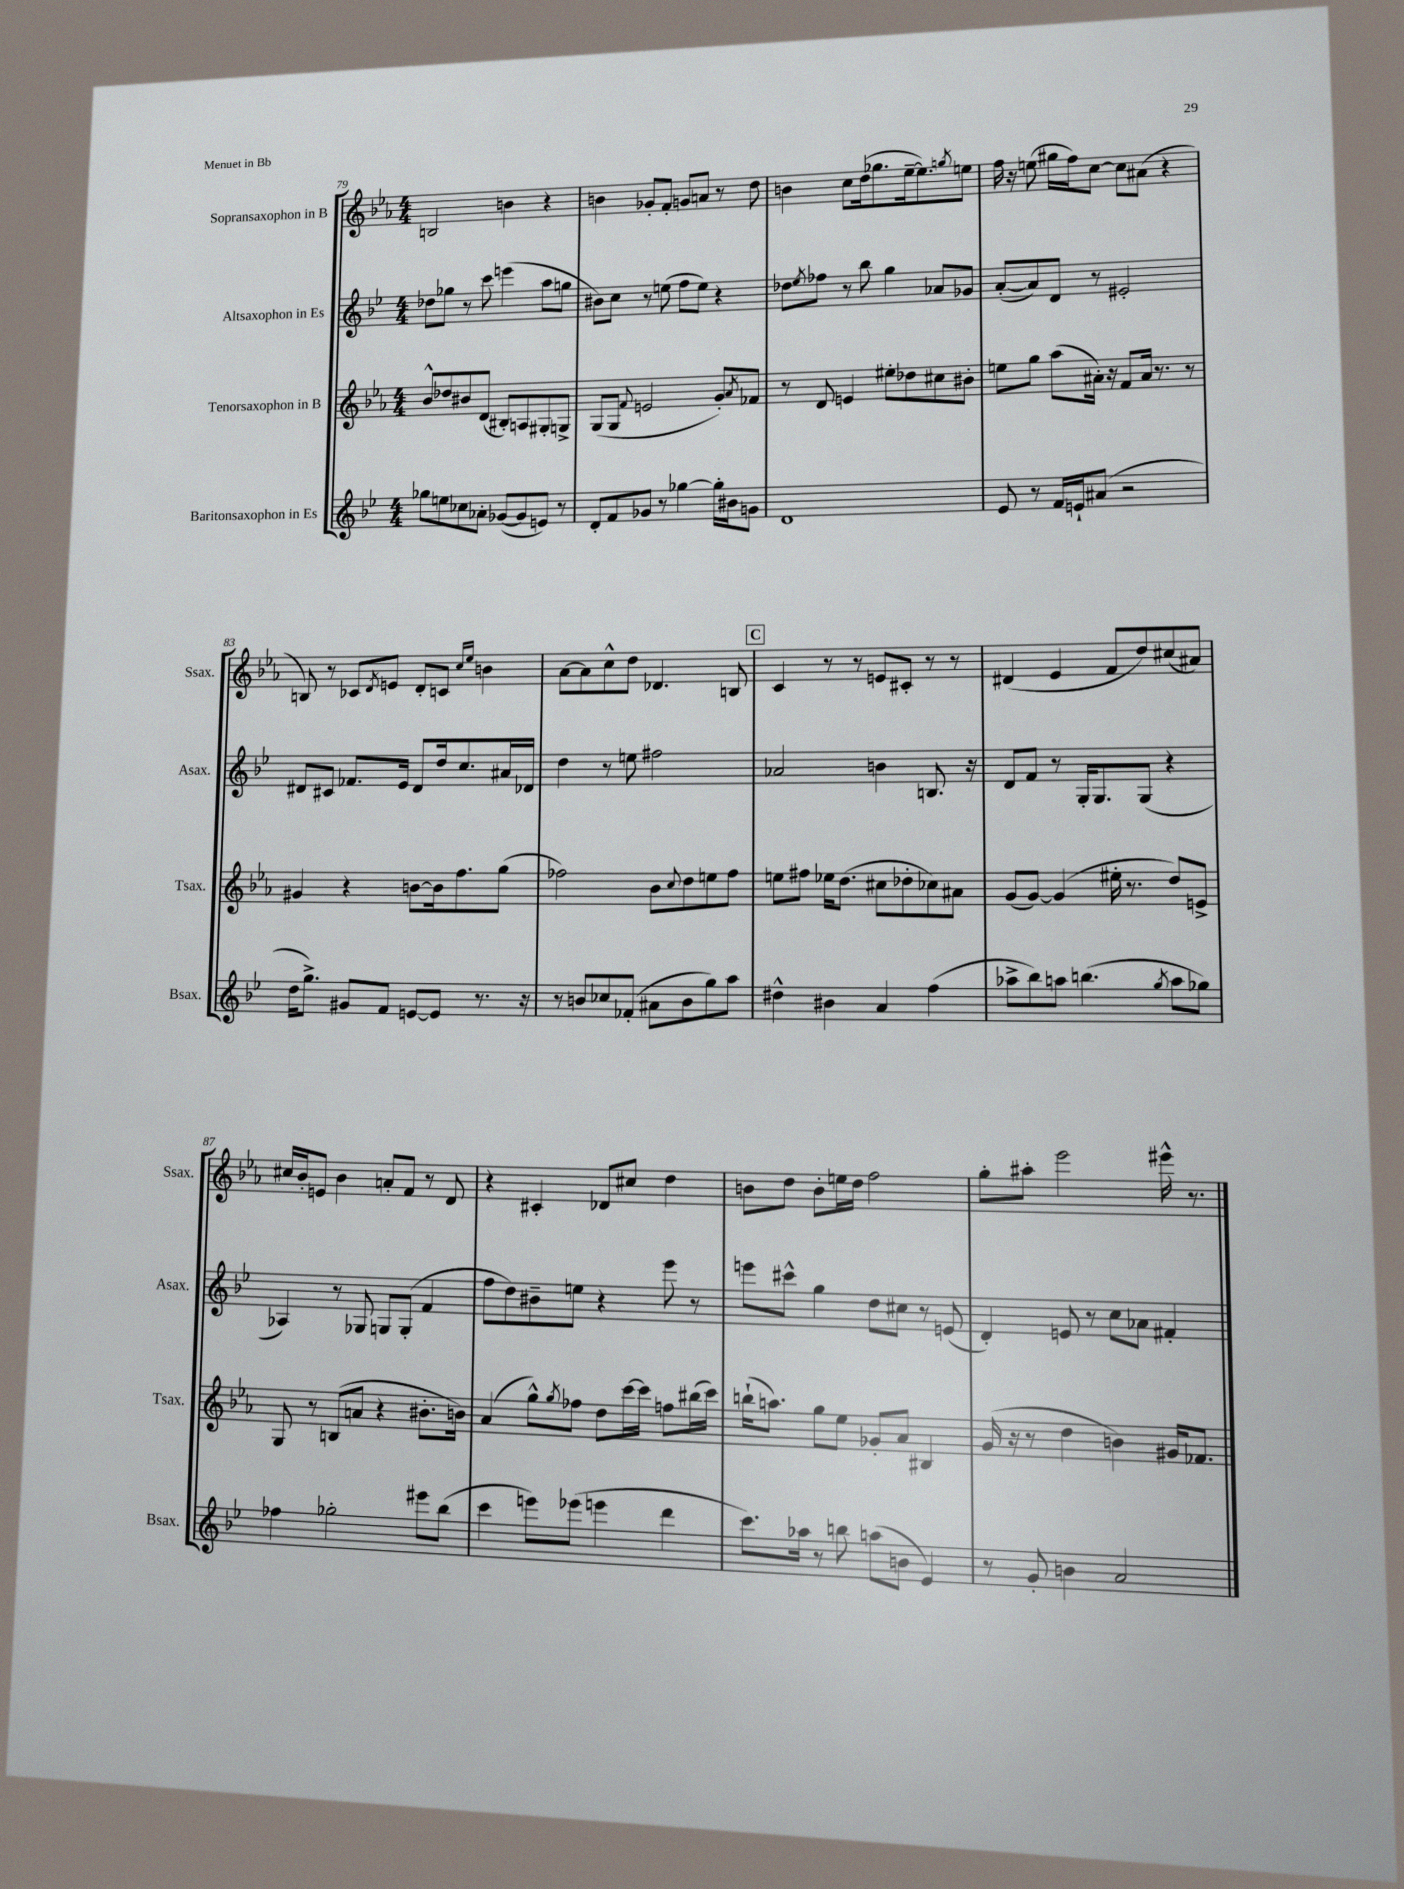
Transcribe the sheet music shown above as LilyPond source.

<<
\new StaffGroup <<
\new Staff = "s0" \with { instrumentName = "Sopransaxophon in B" shortInstrumentName = "Ssax." } {
    \clef treble \key ees \major \numericTimeSignature \time 4/4
    b2 b'4 r4 |
    b'4 ges'8-. f'8-. g'8 a'8 r8 d''8 |
    b'4 c''8 d''16( ges''8. ees''16~-- ees''8.) \acciaccatura { g''8 } e''8 |
    f''16 r16 e''8( gis''16 f''16) c''8~ c''8 ais'8( r4 |
    b8) r8 ces'8 \acciaccatura { d'8 } e'8 d'8-. c'8 \grace { c''16 ees''16 } b'4 |
    aes'8~ aes'8 c''8-^ d''8 des'4. b8 |
    \mark \markup { \box "C" } c'4 r8 r8 e'8 cis'8-. r8 r8 |
    dis'4( ees'4 f'8 d''8) cis''8( ais'8) |
    cis''16 bes'16-. e'8 bes'4 a'8-. f'8 r8 d'8 |
    r4 cis'4-. des'8 cis''8 d''4 |
    b'8 d''8 b'8-. e''16 d''16 f''2 |
    g''8-. ais''8-. ees'''2 eis'''16-^ r8. \bar "|." |
}
\new Staff = "s1" \with { instrumentName = "Altsaxophon in Es" shortInstrumentName = "Asax." } {
    \clef treble \key bes \major \numericTimeSignature \time 4/4
    des''8 ges''8 r8 c'''8 e'''4( a''8 g''8 |
    bis'8) c''8 r8 e''8( f''8 e''8) r4 |
    des''8 \acciaccatura { ees''8 } fes''8 r8 bes''8 g''4 aes'8 ges'8 |
    a'8~-.( a'8) d'8 r8 eis'2-. |
    dis'8 cis'8 fes'8. ees'16 dis'8 d''16 c''8. ais'16 des'16 |
    d''4 r8 e''8 fis''2 |
    \mark \markup { \box "C" } aes'2 b'4 b8. r16 |
    d'8 f'8 r8 g16-. g8. g8( r4 |
    aes4) r8 ges8 g8 g8-.( f'4 |
    f''8 d''8) bis'8-- e''8 r4 ees'''8 r8 |
    e'''8 cis'''8-^ g''4 d''8 cis''8 r8 e'8( |
    d'4-.) e'8 r8 c''8 aes'8 fis'4-. \bar "|." |
}
\new Staff = "s2" \with { instrumentName = "Tenorsaxophon in B" shortInstrumentName = "Tsax." } {
    \clef treble \key ees \major \numericTimeSignature \time 4/4
    bes'8-^ des''8 bis'8 d'8( bis8-.) a8 gis8-. g8-> |
    g8( g8 \appoggiatura { f'8 } e'2 g'8-.) \acciaccatura { aes'8 } fes'8 |
    r8 d'8 e'4 eis''8-. des''8 cis''8 bis'8-. |
    e''8 g''8 aes''8( ais'16-.) r16 f'8 ais'16 r8. r8 |
    gis'4 r4 b'8~ b'16 f''8. g''8( |
    fes''2) bes'8 \appoggiatura { c''8 } d''8 e''8 fes''8 |
    \mark \markup { \box "C" } e''8 fis''8 ees''16 d''8.( cis''8 des''8-. ces''8) ais'8 |
    g'8( g'8~) g'4( eis''16-. r8. d''8) e'8-> |
    g8 r8 b8( a'8 r4 bis'8.-. b'16) |
    aes'4( g''8-^) \acciaccatura { g''8 } fes''8 d''8 c'''16~ c'''16 f''8 bis''16( c'''16) |
    b''16-!( a''8.) g''8 ees''8 ges'8-. aes'8 bis4 |
    g'16( r16 r8 d''4 b'4) gis'16 fes'8. \bar "|." |
}
\new Staff = "s3" \with { instrumentName = "Baritonsaxophon in Es" shortInstrumentName = "Bsax." } {
    \clef treble \key bes \major \numericTimeSignature \time 4/4
    ges''8 e''8 ces''8 aes'8-. ges'8~( ges'8 e'8) r8 |
    d'8-. f'8 ges'8 r8 ges''4~ ges''16-. bis'16 g'8 |
    d'1 |
    ees'8 r8 f'16 e'16-! ais'8( r2 |
    d''16 g''8.->) gis'8 f'8 e'8~ e'8 r8. r16 |
    r8 b'8 ces''8 fes'8-.( ais'8 b'8 g''8) a''8 |
    \mark \markup { \box "C" } dis''4-^ bis'4 a'4 f''4( |
    aes''8-> bes''8) a''8 b''4.( \acciaccatura { g''8 } a''8 ges''8) |
    fes''4 ges''2-. eis'''8 bes''8( |
    c'''4 e'''8) ees'''8( e'''4 d'''4 |
    c'''8.) aes''16 r8 b''8 a''8( b'8 ees'4) |
    r8 g'8-. b'4 a'2 \bar "|." |
}
>>
>>
\layout { \context { \Score currentBarNumber = #79 } }
